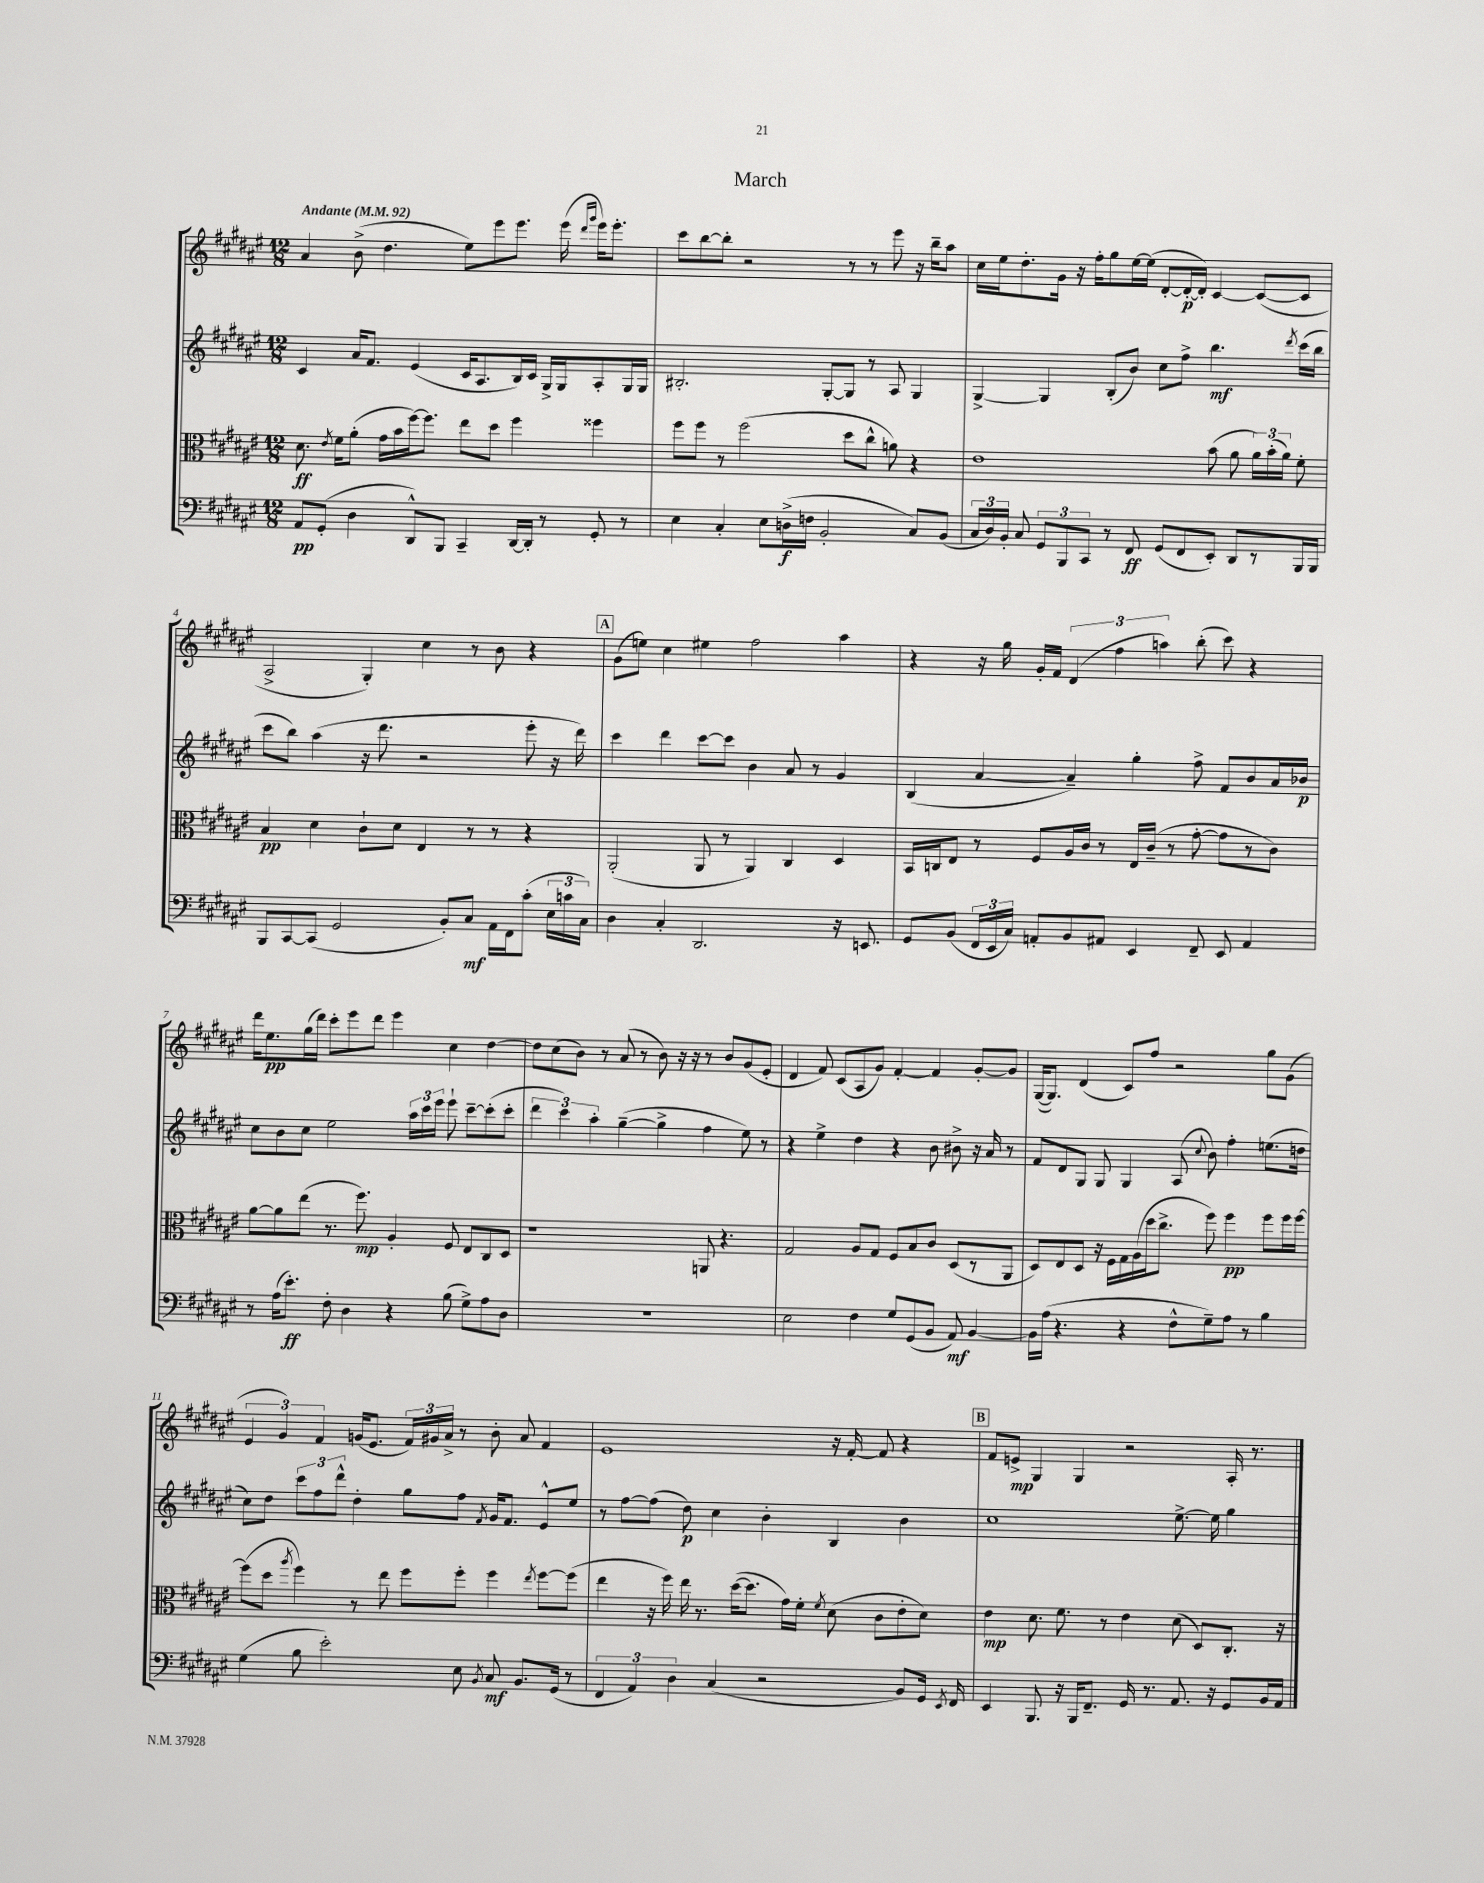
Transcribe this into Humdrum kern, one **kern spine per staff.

**kern	**kern	**kern	**kern
*staff4	*staff3	*staff2	*staff1
*clefF4	*clefC3	*clefG2	*clefG2
*k[f#c#g#d#a#e#]	*k[f#c#g#d#a#e#]	*k[f#c#g#d#a#e#]	*k[f#c#g#d#a#e#]
*M12/8	*M12/8	*M12/8	*M12/8
*MM92	*MM92	*MM92	*MM92
8AA#/L	8.d#\	4c#/	4a#/
(8GG#'/J	.	.	.
.	8qe#/	.	.
.	16f#\LK	.	.
4D#\	(8a#'\J	16a#/LK	(8b^\
.	.	8.f#/J	.
.	16g#\LL	.	4.dd#\
.	16b\	.	.
8DD#^^/L)	[16ff#\J)	(4e#/	.
.	8.ff#\]J	.	.
8BBB/J	.	.	.
4CC#~/	8ee#\L	16c#/LK	8ee#\L)
.	.	8.A#/	.
.	8dd#\J	.	8eee#\
[16DD#/LL	4ff#\	16B/L)	8.eee#\J
16DD#'/]JJ	.	16c#/JJ	.
8r	.	16G#^/LL	.
.	.	16G#/J	(16eee#\
.	.	.	16qqddd#/LL
.	.	.	16qqggg#/JJ
8GG#'/	4ff##\	8A#'/	16eee#\LK)
.	.	.	8.eee#'\J
8r	.	16G#/L	.
.	.	16G#/JJ	.
=	=	=	=
4E#\	8ff#\L	2.B#'/	8ccc#\L
.	8ff#\J	.	[8bb\
4C#'/	8r	.	8bb'\]J
.	(2ff#\	.	2r
8E#\L	.	.	.
(16D^\L	.	.	.
16F\JJ	.	.	.
2BB'/	.	[8G#'/L	.
.	8dd#\L	8G#/]J	8r
.	8cc#^^\J	8r	8r
.	8a\)	8A#/	8eee#\
8C#/L)	4r	4G#/	16r
.	.	.	16bb~\LK
(8BB/J	.	.	8aa#\J
=	=	=	=
24C#/LL	1e#	[4G#^/	16cc#\LL
24D#/)	.	.	.
.	.	.	16ee#\J
24BB'/JJ	.	.	.
8C#/	.	.	8.dd#'\
12GG#/L	.	4G#/]	.
.	.	.	16g#\Jk
12BBB/	.	.	.
.	.	.	16r
12CC#/J	.	.	.
.	.	.	16ff#'\LK
8r	.	(8B'/L	8gg#\
8FF#/	.	8b/J)	[16ee#\L
.	.	.	(16ee#\]JJ
(8GG#/L	.	8cc#\L	[8d#'/L
8FF#/	.	8ff#^\J	16d#'/_L
.	.	.	16d#'/]JJ)
8EE#'/J)	(8b\	4.bb\	[4c#/
8DD#/L	8a#\	.	.
8r	24a#\LL)	.	(8c#/_L
.	(24b'\	.	.
.	24a#\JJ)	.	.
.	.	8qddd#/	.
16BBB/L	8f#'\	(16ccc#\LL	8c#/]J
16BBB/JJ	.	16bb\JJ	.
=	=	=	=
8BBB/L	4B/	8ccc#\L	2A#^/
[8CC#/	.	8bb\J)	.
(8CC#/]J	4d#\	(4aa#\	.
2GG#/	.	.	.
.	8c#`\L	16r	4G#'/)
.	.	8.ddd#\	.
.	8d#\J	.	.
.	4E#/	2r	4cc#\
8BB'/L)	.	.	.
8C#/J	8r	.	8r
16AA#\LL	8r	.	8b\
16FF#\J	.	.	.
(8c#'\J	4r	8eee#'\	4r
24E#\LL	.	16r	.
24c\	.	.	.
.	.	16ddd#\)	.
24C#\JJ)	.	.	.
=	=	=	=
4D#\	(2AA#'/	4ccc#\	(8g#\L
.	.	.	8ee\J)
4C#'/	.	4ddd#\	4cc#\
2.DD#/	8AA#/	[8ccc#\L	4ee#\
.	8r	8ccc#\]J	.
.	4AA#/)	4b\	2ff#\
.	4C#/	8a#/	.
.	.	8r	.
16r	4D#/	4g#/	4aa#\
8.EE/	.	.	.
=	=	=	=
8GG#/L	16BB/LL	(4B/	4r
.	16C/J	.	.
(8BB/J	8E#/J	.	.
24FF#/LL	8r	[4a#/	16r
24EE#/	.	.	.
.	.	.	16gg#\
24C#/JJ)	.	.	.
8AA'/L	8F#/L	.	16g#'/LL
.	.	.	16f#/JJ
8BB/	16A#/L	4a#~/])	(6d#/
.	16c#/JJ	.	.
8AA#/J	8r	.	.
.	.	.	6ff#\
4EE#/	16E#/LL	4gg#'\	.
.	(16c#~/JJ	.	.
.	.	.	6aa\)
.	8r	.	.
8FF#~/	[8g#'\	8ff#^\	(8bb'\
8EE#/	8g#\]L	8f#/L	8ccc#\)
4AA#/	8r	8b/	4r
.	8c#\J)	16a#/L	.
.	.	16b-/JJ	.
=	=	=	=
8r	[8a#\L	8cc#\L	16ddd#\LK
.	.	.	8.ee#\
(16A#\LK	8a#\]	8b\	.
8.e#'\J)	.	.	.
.	(8ee#\J	8cc#\J	(16gg#\L
.	.	.	16ddd#\JJ)
8F#'\	8.r	2ee#\	8ccc#'\L
4D#\	.	.	8eee#\
.	8.ff#\)	.	.
.	.	.	8ddd#\J
4r	4A#'/	.	4eee#\
.	.	24aa#\LL	.
.	.	24ccc#\	.
.	.	24eee#\JJ	.
(8B\	8F#/	8eee#`\	4cc#\
8G#^\L)	8E#/L	[8ccc#~\L	.
8A#\	8C#/	(8ccc#'\]	[4dd#\
8D#\J	8D#/J	8ccc#'\J	.
=	=	=	=
1.r	1r	6ddd#\	8dd#\]L
.	.	.	(8cc#\
.	.	6ccc#\)	.
.	.	.	8b\J)
.	.	6aa#'\	.
.	.	.	8r
.	.	([4gg#~\	(8a#/
.	.	.	8r
.	.	4gg#^\]	8b\)
.	.	.	16r
.	.	.	16r
.	8AA/	4ff#\	8r
.	4.r	.	8b/L
.	.	8ee#\)	(8g#/
.	.	8r	8e#'/J
=	=	=	=
2E#\	2G#/	4r	4d#/
.	.	4ee#^\	8f#/)
.	.	.	(8c#/L
4F#\	8A#/L	4dd#\	8A#/
.	8G#/J	.	8g#/J)
8G#/L	8F#/L	4r	[4f#'/
(8GG#/	8B/	.	.
8BB/J	8c#/J	8b\	4f#/]
8AA#/)	(8D#/L	8b#^\	.
[4BB/	8r	16r	[8g#'/L
.	.	16a#/	.
.	8AA#/J	8r	8g#/]J
=	=	=	=
16BB\]LL	8D#/L)	8f#/L	([16G#/LK
(16A#\JJ	.	.	8.G#/]J)
4.r	8E#/	8d#/	.
.	8D#/J	8G#/J	(4d#/
.	16r	8G#/	.
.	16F#\LL	.	.
4r	16G#\	4G#/	8c#/L)
.	(16A#\	.	.
.	16dd#\J	.	8ff#/J
.	8.cc#^\J	.	.
8F#^^\L	.	(8A#/	2r
.	.	8qqcc#/	.
8G#~\)	8ff#\)	8b\)	.
8A#\J	4ff#\	4ff#'\	.
8r	.	.	.
4B\	8ff#\L	(8.ee\L	8gg#\L
.	16ff#\L	.	(8g#\J
.	[16ff#\JJ	16dd\Jk	.
=	=	=	=
(4G#\	(8ff#\]L	8cc#\L)	6e#/
.	8dd#\J	8dd#\J	.
.	.	.	6g#/)
.	8qaa#/	.	.
8B\	4ff#\)	12ccc#\L	.
.	.	12ff#\	6f#/
2e#'\)	.	.	.
.	.	12ddd#^^\J	.
.	8r	4dd#'\	(16g/LK
.	.	.	8.e#/J
.	8ee#\	.	.
.	8ff#\L	8gg#\L	24f#/LL)
.	.	.	24g#/
.	.	.	24a#^/JJ
8E#\	8ff#'\J	8ff#\J	8r
8qBB/	.	8qf#/	.
8C#/	4ff#\	16g#/LK	8b'\
.	.	8.f#/J	.
8.BB/L	.	.	8a#/
.	8qee#/	.	.
.	[8ff#\L	8e#^^/L	4f#/
(16GG#/Jk	.	.	.
8r	(8ff#\]J	8ee#/J	.
=	=	=	=
6FF#/	4ee#\	8r	1e#
.	.	[8ff#\L	.
6AA#/)	.	.	.
.	16r	(8ff#\]J	.
.	16ff#\)	.	.
6D#\	.	.	.
.	16ee#\	8dd#\)	.
.	8.r	.	.
(4C#/	.	4cc#\	.
.	([16dd#\LK	.	.
.	8.dd#\]J	.	.
2r	.	4b'\	.
.	16g#\LL)	.	.
.	16f#'\JJ	.	.
.	8qf#/	.	.
.	(8d#\	4B/	16r
.	.	.	[16f#'/
.	8c#\L	.	8f#/]
8BB/L)	8e#'\	4b\	4r
16GG#/Jk	8d#\J)	.	.
8qEE#/	.	.	.
16FF#/	.	.	.
=	=	=	=
4EE#/	4e#\	1cc#	8f#/L
.	.	.	8e^/J
8.BBB/	8.d#\	.	4G#/
16r	8.f#\	.	.
16BBB/LK	.	.	4G#/
8.FF#~/J	.	.	.
.	8r	.	.
16GG#/	4e#\	.	2r
8.r	.	.	.
8.AA#/	(8d#\	[8.ee#^\	.
.	8D#/L)	.	.
16r	.	16ee#\]	.
8GG#/L	8.C#'/J	4gg#\	16A#'/
.	.	.	8.r
16BB/L	.	.	.
16AA#/JJ	16r	.	.
==	==	==	==
*-	*-	*-	*-
